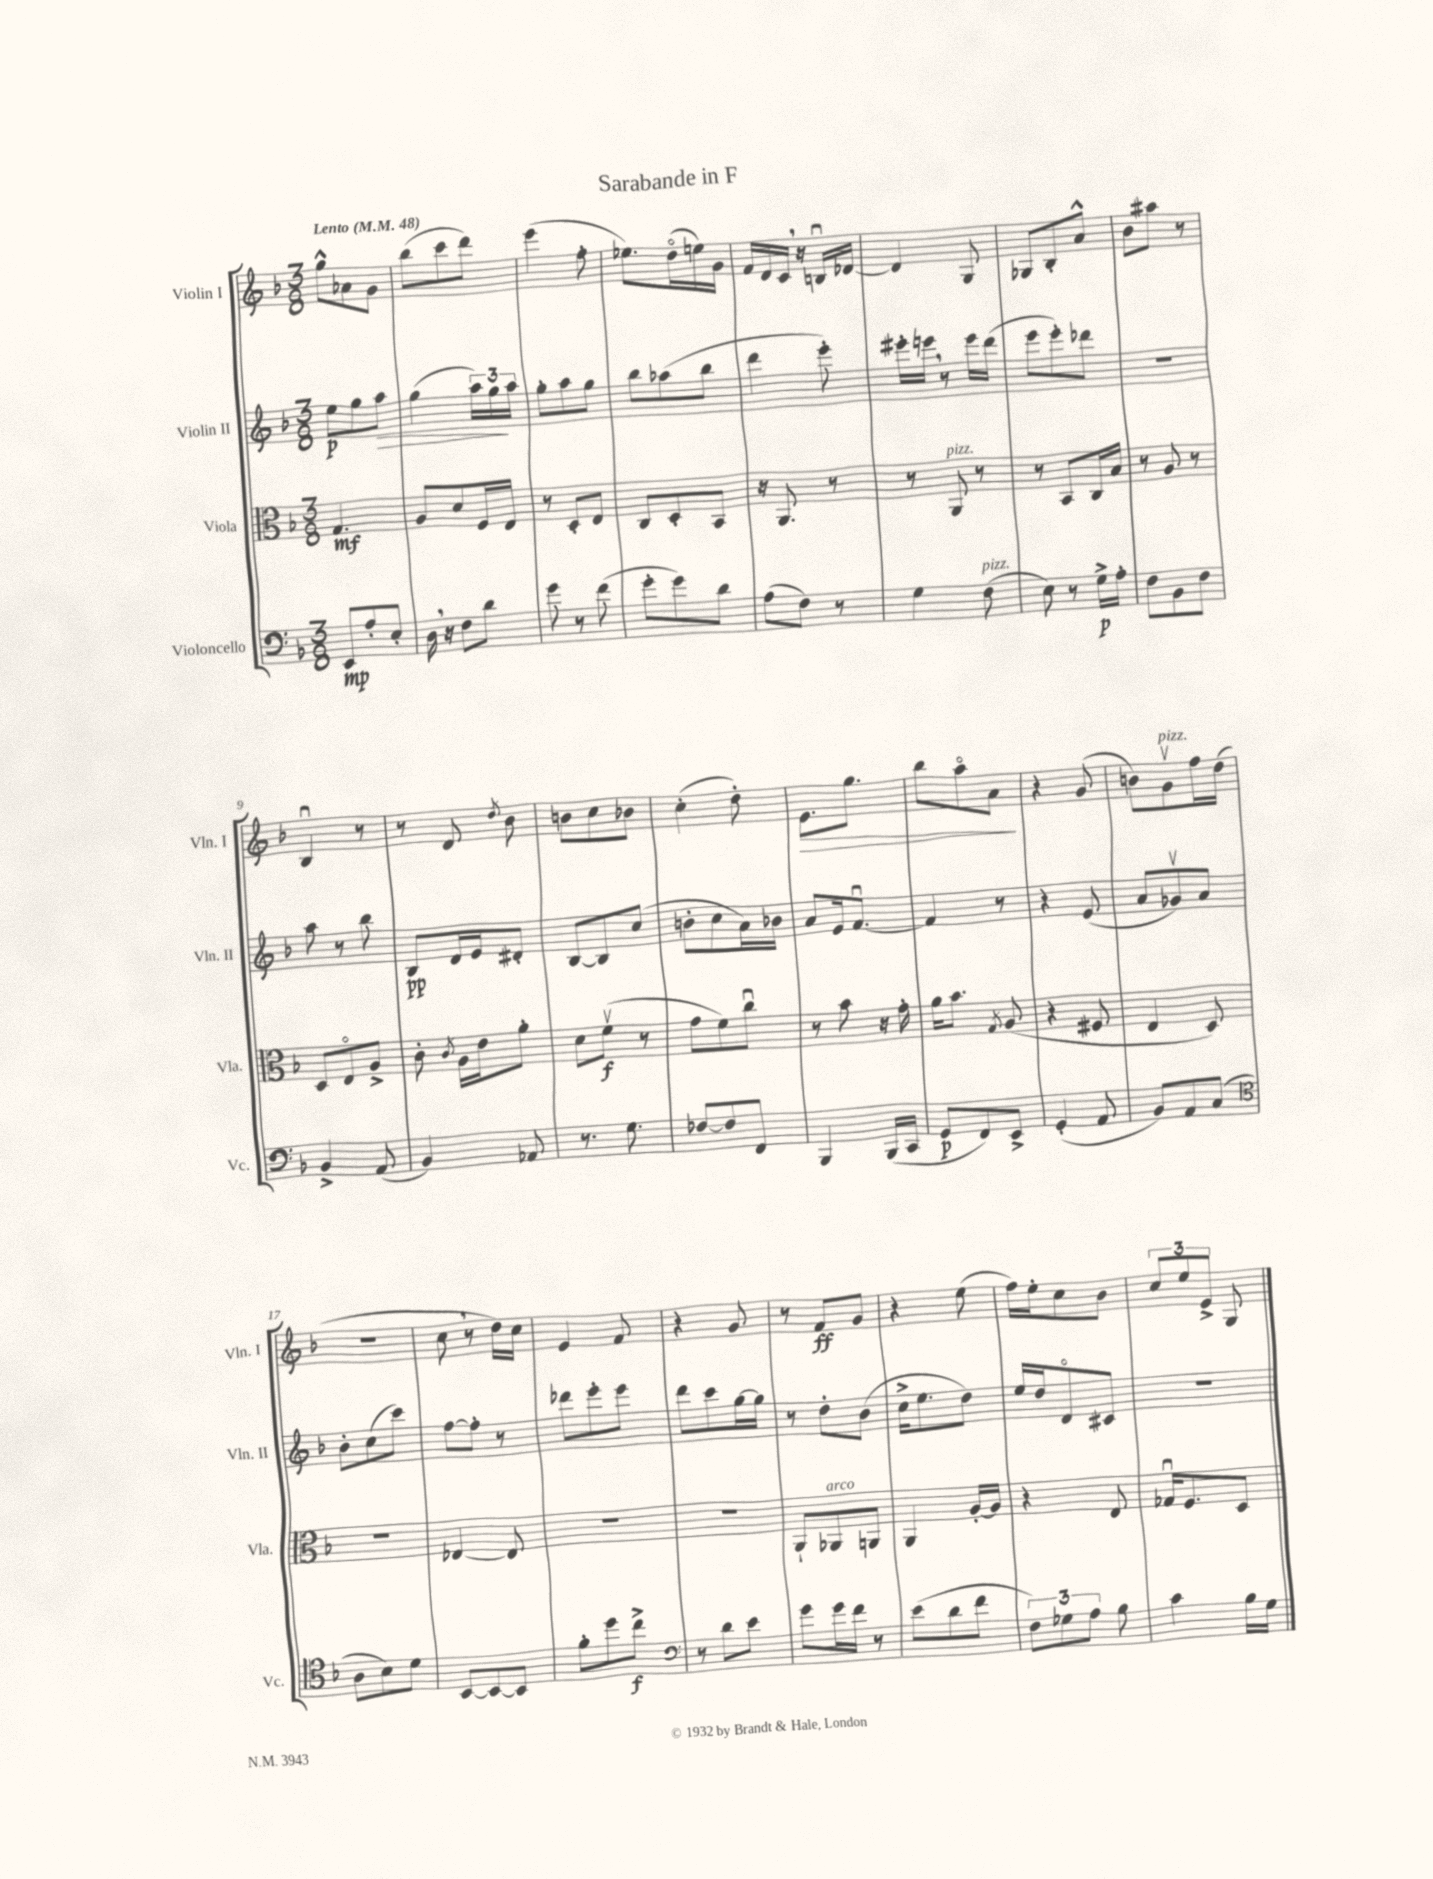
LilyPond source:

\header { title = "Sarabande in F" }
<<
\new StaffGroup <<
\new Staff = "s0" \with { instrumentName = "Violin I" shortInstrumentName = "Vln. I" } {
    \clef treble \key f \major \numericTimeSignature \time 3/8 \tempo "Lento" 4 = 48
    \autoBeamOff g''8[-^ aes'8 g'8] |
    bes''8[( c'''8 d'''8]) |
    e'''4( f''8-. |
    ees''8.[) d''16\flageolet( e''16) g'16] |
    f'16[ d'16 c'16] \breathe r16 b16[\downbow des'16]~ |
    des'4 g8 |
    ges8[ bes8-. a'8]-^ |
    bes'8[ ais''8] r8 |
    bes4\downbow r8 |
    r8 d'8 \acciaccatura { d''8 } bes'8 |
    b'8[ c''8 bes'8] |
    c''4-.( d''8-.) |
    e'8.[\> g''8.] |
    bes''8[ a''8\flageolet a'8]\! |
    r4 g'8( |
    b'8[) g'8\upbow^\markup { \italic "pizz." } f''16 d''16]( |
    R4. |
    c''8 \breathe r8 d''16[) c''16] |
    e'4 f'8 |
    r4 g'8 |
    r8 f'8[\ff g'8] |
    r4 e''8( |
    f''16[) e''16-. c''8 bes'8] |
    \tuplet 3/2 { c''8[ e''8 e'8]-> } g8 \bar "|." |
}
\new Staff = "s1" \with { instrumentName = "Violin II" shortInstrumentName = "Vln. II" } {
    \clef treble \key f \major \numericTimeSignature \time 3/8
    \autoBeamOff e''8[\p g''8 a''8]\> |
    g''4( \tuplet 3/2 { a''16[) g''16\! a''16] } |
    g''8[-. a''8 g''8] |
    bes''8[ aes''8( bes''8] |
    d'''4 e'''8-.) |
    eis'''16[-. e'''16] \breathe r8 e'''16[ d'''16]( |
    e'''8[ e'''8-.) des'''8] |
    R4. |
    a''8 r8 bes''8 |
    bes8[\pp d'16 e'16 dis'8]-. |
    bes8[~ bes8 c''8]( |
    b'8[-. c''8 a'16) bes'16] |
    a'8[ e'16 f'8.]~\downbow |
    f'4 r8 |
    r4 e'8( |
    a'8[ ges'8\upbow) a'8] |
    bes'8[-. c''8( c'''8]) |
    f''8[~ f''8]-. r8 |
    des'''8[ e'''8-. e'''8] |
    d'''8[ c'''8 g''16~ g''16] |
    r8 d''8[-. bes'8]( |
    c''16[-> e''8. d''8]) |
    e''16[ d''16 d'8\flageolet cis'8] |
    R4. \bar "|." |
}
\new Staff = "s2" \with { instrumentName = "Viola" shortInstrumentName = "Vla." } {
    \clef alto \key f \major \numericTimeSignature \time 3/8
    \autoBeamOff g4.\mf |
    a8[ d'8 f16 e16] |
    r8 d8[-. e8] |
    c8[ d8-. bes,8] |
    r16 a,8. r8 |
    r8 a,8^\markup { \italic "pizz." } r8 |
    r8 bes,8[ c16 bes16] |
    r8 a8 r8 |
    d8[ e8\flageolet a8]-> |
    c'8-. \acciaccatura { c'8 } a16[ e'16 a'8]-. |
    d'8[ f'8]\upbow\f( r8 |
    g'8[ f'8) c''8]\downbow |
    r8 bes'8 r16 g'16-. |
    a'16[ bes'8.] \acciaccatura { g8 } a8( |
    r4 fis8 |
    e4 d8) |
    r4. |
    ees4~ ees8 |
    R4. |
    R4. |
    a,8[-! aes,8^\markup { \italic "arco" } a,8] |
    a,4 a16[~-. a16] |
    r4 e8 |
    ges16[\downbow f8. d8] \bar "|." |
}
\new Staff = "s3" \with { instrumentName = "Violoncello" shortInstrumentName = "Vc." } {
    \clef bass \key f \major \numericTimeSignature \time 3/8
    \autoBeamOff e,8[\mp a8-. e8]-. |
    d16 \breathe r16 f8[ d'8] |
    g'8 r8 f'8( |
    g'8[-. g'8) d'8] |
    a8[( f8]) r8 |
    g4 f8^\markup { \italic "pizz." }( |
    e8) r8 g16[->\p a16]-. |
    f8[ bes,8 f8] |
    bes,4-> a,8( |
    bes,4) aes,8 |
    r8. g8. |
    fes8[~ fes8 f,8] |
    bes,,4 bes,,16[( c,16] |
    g,8[\p f,8) e,8]-> |
    g,4-.( a,8 |
    bes,8[) a,8 c8]( |
    \clef tenor a8[ bes8) d'8] |
    bes,8[~ bes,8~ bes,8] |
    f'8[-. d''8 c''8]->\f |
    \clef bass r8 d'8[ e'8] |
    g'8[ g'16 f'16] r8 |
    e'8[( d'8 f'8] |
    \tuplet 3/2 { f8[) ges8 a8] } bes8 |
    c'4 bes16[ g16] \bar "|." |
}
>>
>>
